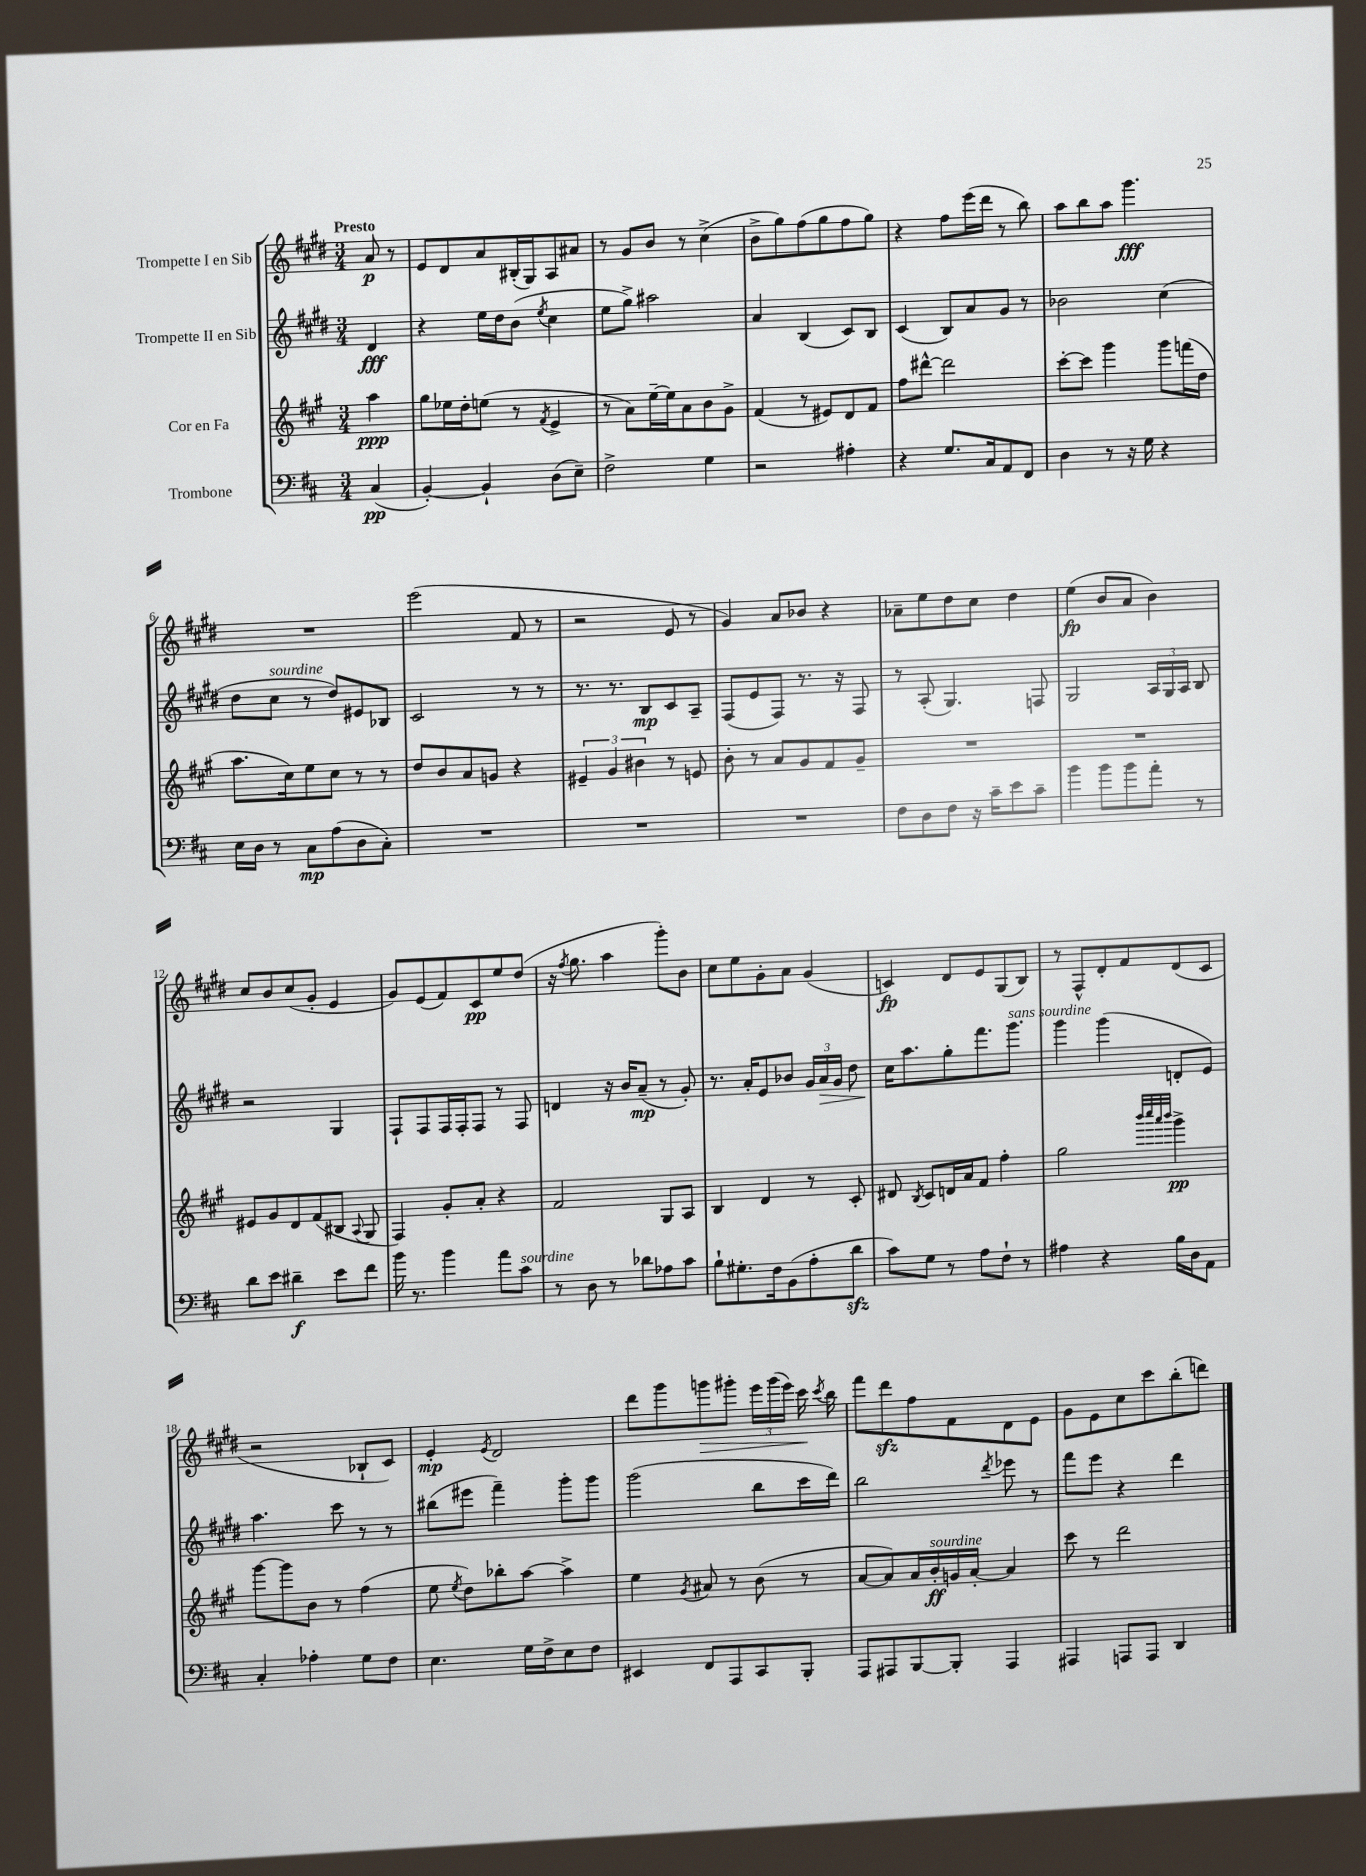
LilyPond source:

<<
\new StaffGroup <<
\new Staff = "s0" \with { instrumentName = "Trompette I en Sib" } {
    \clef treble \key e \major \numericTimeSignature \time 3/4 \partial 4 \tempo "Presto"
    \autoBeamOff a'8\p r8 |
    e'8[ dis'8 a'8 bis16-.( gis16) a8 ais'8] |
    r8 gis'8[ b'8] r8 cis''4->( |
    b'8[-> gis''8) fis''8( gis''8 fis''8 gis''8]) |
    r4 fis''8[ e'''16( dis'''16] r8 b''8) |
    a''8[ b''8 a''8] gis'''4.\fff |
    R2. |
    e'''2( fis'8 r8 |
    r2 e'8 r8 |
    gis'4) a'8[ bes'8] r4 |
    aes'8[-- e''8 dis''8 cis''8] dis''4 |
    e''4\fp( b'8[ a'8] b'4) |
    cis''8[ b'8 cis''8( gis'8]-. e'4 |
    gis'8[) e'8( fis'8) cis'8\pp e''8 dis''8]( |
    r16 \acciaccatura { fis''8 } gis''8. a''4 gis'''8[-.) b'8] |
    cis''8[ e''8 gis'8-. a'8] gis'4( |
    c'4\fp) dis'8[ e'8 gis8( b8]) |
    r8 fis8[-^ dis'8-. fis'8 dis'8( cis'8] |
    r2 bes8[-! cis'8]) |
    e'4-.\mp \acciaccatura { e'8 } dis'2 |
    dis'''8[ gis'''8 g'''8\> gis'''8]-. \tuplet 3/2 { e'''16[ gis'''16( e'''16]) } cis'''16\! \acciaccatura { cis'''8 } b''16 |
    fis'''8[ dis'''8\sfz fis''8 fis'8 dis'8 e'8] |
    gis'8[ e'8 cis''8 cis'''8 b''8-.( d'''8]) \bar "|." |
}
\new Staff = "s1" \with { instrumentName = "Trompette II en Sib" } {
    \clef treble \key e \major \numericTimeSignature \time 3/4 \partial 4
    \autoBeamOff dis'4\fff |
    r4 e''16[ dis''16 b'8]( \acciaccatura { e''8 } cis''4 |
    e''8[ gis''8]->) ais''2 |
    a'4 b4( cis'8[) b8] |
    cis'4( b8[) a'8 gis'8] r8 |
    bes'2 cis''4( |
    dis''8[ cis''8]^\markup { \italic "sourdine" } r8 dis''8[) eis'8 bes8] |
    cis'2 r8 r8 |
    r8. r8. b8[\mp cis'8 a8]-- |
    fis8[( e'8 fis8]) r8. r16 fis8 |
    r8 a8-.( gis4.) f8 |
    gis2 \tuplet 3/2 { a16[ gis16 a16] } b8 |
    r2 gis4 |
    fis8[-! fis8 fis16 fis16-. fis8] r8 fis8 |
    d'4 r16 b'16[ a'8]--\mp( r8 gis'8-.) |
    r8. a'16[-. e'8 bes'8] \tuplet 3/2 { gis'16[ a'16\> gis'16] } dis''8 |
    cis''16[\! a''8. gis''8-. fis'''8. gis'''8.]^\markup { \italic "sans sourdine" } |
    gis'''4 gis'''4( d'8[-. e'8]) |
    a''4. cis'''8 r8 r8 |
    bis''8[( eis'''8] fis'''4--) gis'''8[-. gis'''8] |
    gis'''2( b''8[ cis'''16 dis'''16]) |
    b''2 \acciaccatura { dis'''8 } ees'''8 r8 |
    fis'''8[ e'''8] r4 dis'''4 \bar "|." |
}
\new Staff = "s2" \with { instrumentName = "Cor en Fa" } {
    \clef treble \key a \major \numericTimeSignature \time 3/4 \partial 4
    \autoBeamOff a''4\ppp |
    gis''8[ ees''16 d''16-. e''8]( r8 \acciaccatura { fis'8 } e'4-> |
    r8 a'8[) e''16~-- e''16 a'8 b'8 gis'8]-> |
    fis'4( r8 eis'8[) d'8 fis'8] |
    fis''8[ dis'''8]~-^ dis'''2 |
    cis'''8[~-. cis'''8] gis'''4 gis'''8[ f'''16( d''16] |
    a''8.[ cis''16) e''8 cis''8] r8 r8 |
    d''8[ b'8 a'8 g'8] r4 |
    \tuplet 3/2 { eis'4-- gis'4 bis'4 } r8 e'8 |
    b'8-. r8 a'8[ gis'8 fis'8 gis'8]-- |
    R2. |
    R2. |
    eis'8[ gis'8 d'8 fis'8( bis8] \appoggiatura { a8 } gis8 |
    fis4) gis'8[-. a'8]-. r4 |
    fis'2 gis8[ a8] |
    b4 d'4 r8 cis'8-. |
    dis'8 \acciaccatura { b8 } cis'8[ d'16 a'16 fis'8] fis''4-. |
    gis''2 \grace { b'''32[ cis''''32 a'''32 b'''32] } gis'''4->\pp |
    gis'''8[~ gis'''8 b'8] r8 fis''4( |
    e''8 \acciaccatura { e''8 } d''8[) bes''8-. a''8]~ a''4-> |
    e''4 \acciaccatura { gis'8 } ais'8 r8 b'8( r8 |
    a'8[~ a'8) a'16 b'16-.\ff^\markup { \italic "sourdine" } g'16 a'16]~-. a'4 |
    cis'''8 r8 d'''2 \bar "|." |
}
\new Staff = "s3" \with { instrumentName = "Trombone" } {
    \clef bass \key d \major \numericTimeSignature \time 3/4 \partial 4
    \autoBeamOff cis4\pp( |
    b,4~-.) b,4-! d8[( e8]--) |
    fis2-> g4 |
    r2 ais4-. |
    r4 g8.[ cis16 a,8 fis,8] |
    d4 r8 r16 g16 r4 |
    e16[ d16] r8 cis8[\mp a8( d8 cis8]-.) |
    R2. |
    R2. |
    R2. |
    fis8[ d8 fis8] r16 cis'16[-- e'8 cis'8]-- |
    b'4 b'8[ b'8 a'8]-. r8 |
    d'8[ e'8] dis'4--\f e'8[ fis'8] |
    b'16 r8. b'4 a'8[ cis'8]^\markup { \italic "sourdine" } |
    r8 d8 r8 des'8[ aes8 cis'8] |
    b8[-! gis8.-. fis16 b,8( a8-. d'8]\sfz |
    cis'8[) g8] r8 a8[ fis8]-! r8 |
    ais4 r4 b16[ d16 a,8] |
    cis4-. aes4-. g8[ fis8] |
    e4. g16[ fis16-> e8 fis8] |
    eis,4 fis,8[ a,,8 cis,8 b,,8]-. |
    a,,8[ ais,,8 b,,8~ b,,8]-. ais,,4 |
    ais,,4 a,,8[ a,,8] d,4 \bar "|." |
}
>>
>>
